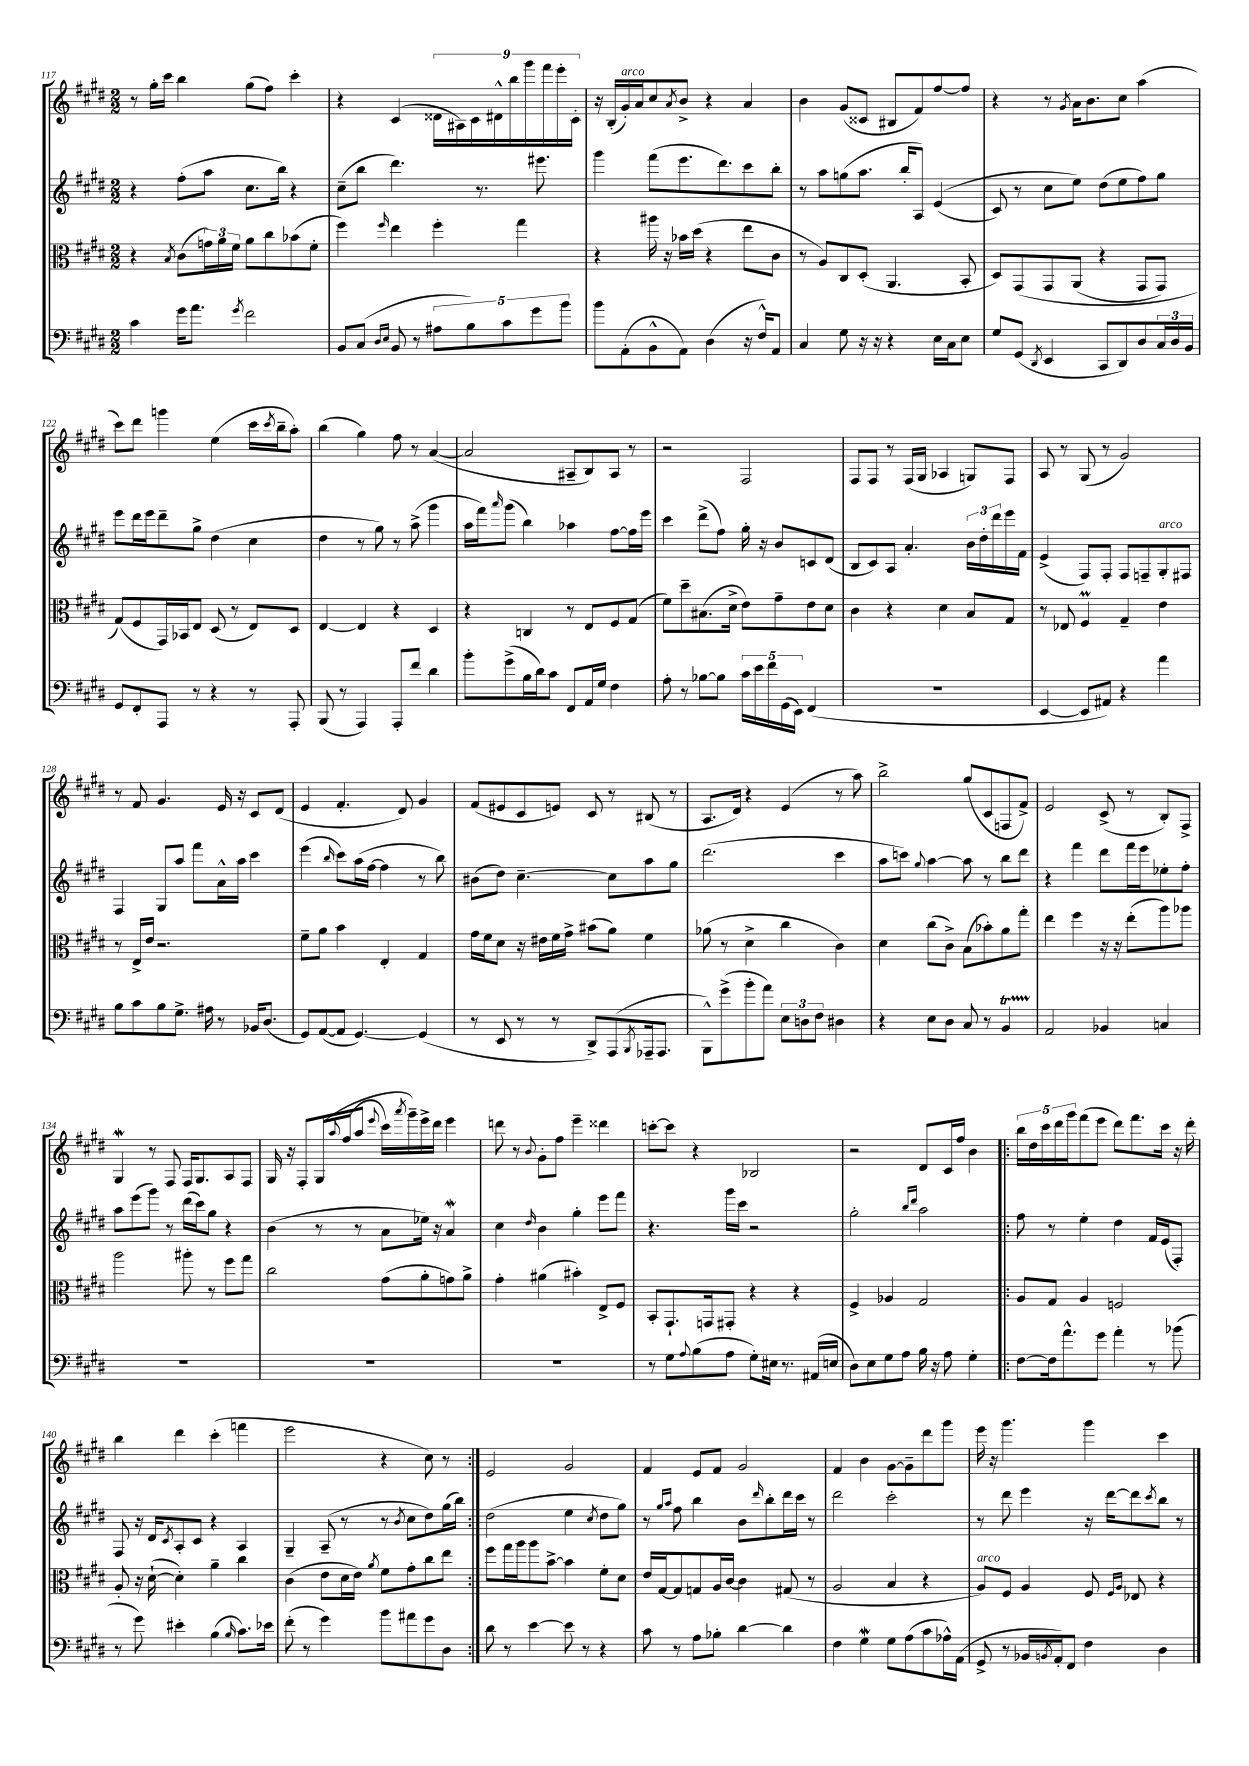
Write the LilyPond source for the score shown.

<<
\new StaffGroup <<
\new Staff = "s0" {
    \clef treble \key e \major \numericTimeSignature \time 2/2
    r8 gis''16-. cis'''16 b''4 gis''8( fis''8) cis'''4-. |
    r4 cis'4( \tuplet 9/8 { disis'16 ais16) cis'16 dis'16-^ b''16 gis'''16 fis'''16 e'''16-. cis'16-. } |
    r16 b16-.( gis'16-.^\markup { \italic "arco" }) a'16 cis''8 \acciaccatura { a'8 } b'8-> r4 a'4 |
    b'4 gis'8( cisis'8 bis8 fis'8) fis''8~ fis''8 |
    r4 r8 \acciaccatura { gis'8 } a'16 b'8. cis''8 a''4( |
    cis'''8) dis'''8 g'''4 e''4( cis'''16 \acciaccatura { cis'''8 } b''16-- a''8-.) |
    b''4( gis''4) fis''8 r8 a'4~( |
    a'2 ais8-- b8) ais8 r8 |
    r2 fis2 |
    fis8 fis8 r8 fis16( gis16 aes4 g8) fis8 |
    a8 r8 gis8( r8 gis'2) |
    r8 fis'8 gis'4. e'16 r16 cis'8 dis'8( |
    e'4 fis'4.-. dis'8) gis'4 |
    fis'8( eis'8 cis'8 e'8) cis'8 r8 bis8( r8 |
    a8. dis'16) r4 e'4( r8 a''8) |
    b''2-> gis''8( cis'8 f8 fis'8->) |
    e'2 cis'8->( r8 b8-.) fis8-> |
    gis4\mordent r8 fis8 fis16 gis8. a8 fis8 |
    gis16 r16 fis8-. gis16\( \appoggiatura { a''8 } fis''16( a''8 \appoggiatura { e'''8 } cis'''16) \acciaccatura { a'''8 } gis'''16--\) e'''16-> dis'''16 e'''4 |
    d'''8 r8 \appoggiatura { b'8 } gis'8-. fis''8 e'''4-- disis'''4 |
    c'''8~-. c'''8 r4 bes2 |
    r2 dis'8 cis'16 fis''16 b'4 |
    \repeat volta 2 { \tuplet 5/4 { b''16 dis''16 cis'''16 dis'''16 gis'''16 } fis'''8( e'''8 dis'''8) fis'''8. cis'''16 r16 dis'''16-. |
    b''4 dis'''4 cis'''4-.( f'''4 |
    e'''2 r4 cis''8) r8 | }
    e'2 gis'2 |
    fis'4 e'8 fis'8 gis'2 |
    fis'4 b'4 gis'8~ gis'8-- dis'''8 gis'''8 |
    e'''16 r16 gis'''4. gis'''4 cis'''4 \bar "|." |
}
\new Staff = "s1" {
    \clef treble \key e \major \numericTimeSignature \time 2/2
    r4 fis''8-.( a''8 cis''8. b''16) r4 |
    cis''8--( b''8 dis'''4.) r8. eis'''8. |
    gis'''4 fis'''8( e'''8. dis'''8.) cis'''8 b''8-. |
    r8 a''8 g''8( a''8. b''16-. a8) e'4(\( |
    cis'8) r8 cis''8 e''8\) dis''8( e''8 fis''8) gis''8 |
    e'''8 dis'''16 e'''16 dis'''8-- gis''8-> dis''4( cis''4 |
    dis''4 r8 gis''8) r8 a''8->( gis'''4 |
    a''16 fis'''16) \grace { a'''16 } gis'''8( b''4) aes''4 fis''8~ fis''16 e'''16 |
    cis'''4 dis'''8->( fis''8) gis''16-. r16 b'8 c'8 dis'8( |
    b8 cis'8) a8 a'4.-. \tuplet 3/2 { b'16 dis''16-. dis'''16 } e'''16 fis'16 |
    e'4->( fis8) fis8-. fis8 f8-- gis8-.^\markup { \italic "arco" } fis8 |
    fis4 gis8 a''8 fis'''8 a'16-^ a''16 cis'''4 |
    e'''4( \grace { b''16 } cis'''8) a''16( fis''16~ fis''4 r8 b''8) |
    bis'8( dis''8) cis''4.~-- cis''8 a''8 gis''8 |
    dis'''2.( cis'''4 |
    a''8 c'''8) \appoggiatura { gis''8 } a''4~ a''8 r8 b''8 dis'''8 |
    r4 fis'''4 dis'''8 fis'''16 e'''16 ees''8-. fis''8-. |
    a''8 e'''8( gis'''8) r8 dis'''16( cis'''16) gis''8 r4 |
    b'4( r8 r8 a'8 ees''16) r16 a'4\mordent |
    cis''4 \grace { dis''16 } b'4 gis''4-. e'''8 fis'''8 |
    r4. gis'''16 cis'''16 r2 |
    gis''2-. \grace { b''16 dis'''16 } a''2 |
    \repeat volta 2 { fis''8 r8 e''4-. dis''4 fis'16 e'16( fis8-.) |
    fis8 r16 dis'16 \acciaccatura { cis'8 } a8-. cis'8 r4 a4 |
    gis4-- a8--( r8 r8 \acciaccatura { b'8 } cis''8 dis''8) gis''16( b''16) | }
    dis''2( e''4 \acciaccatura { cis''8 } dis''8 gis''8) |
    r8 \grace { gis''16 a''16 } fis''8 b''4 b'8 \grace { dis'''16 } b''8-. dis'''16 cis'''16 r8 |
    dis'''2 cis'''2-. |
    r8 dis'''8 e'''4 r16 dis'''16~ dis'''8 \acciaccatura { cis'''8 } b''8 r8 \bar "|." |
}
\new Staff = "s2" {
    \clef alto \key e \major \numericTimeSignature \time 2/2
    r4 \acciaccatura { b8 } cis'8( \tuplet 3/2 { g'16) a'16 fis'16 } a'8 cis''8 bes'8( fis'8-. |
    fis''4) \grace { fis''16 } e''4 fis''4-. gis''4 |
    r4 ais''16 r16 bes'16 dis''16( r4 e''8 cis'8 |
    r8 a8) cis8 dis8-.( a,4. b,8-. |
    dis8) gis,8\( gis,8 a,8( r4 gis,8 gis,8) |
    gis8(\) fis8 gis,16) bes,16 e8 dis8( r8 e8) dis8 |
    e4~ e4 r4 dis4 |
    r4 c4 r8 e8 fis8 gis8( |
    fis'8) dis''8-- bis8.( dis'16-> e'8) gis'8-- e'8 dis'8 |
    cis'4 r4 dis'4 b8 gis8 |
    r8 ees8 fis4\prall gis4-- e'4 |
    r8 e16-> e'16 r2. |
    fis'8-- a'8 b'4 e4-. gis4 |
    gis'16 fis'16 dis'8 r16 eis'16 fis'16 gis'16-> bis'8( a'8) fis'4 |
    aes'8( r8 dis'4-> cis''4 cis'4) |
    dis'4 cis''8( cis'8->) b8( bes'8-.) a'8 gis''8-. |
    e''4 fis''4 r16 r16 e''8-.( a''8) aes''8 |
    a''2 ais''8-. r8 fis''8 gis''8 |
    cis''2 gis'8( a'8-. g'8) a'8-> |
    gis'4-. ais'4( bis'4-.) e8-> fis8 |
    b,8-. gis,8.-! g,16 gis,8-. r4 r4 |
    fis4-> aes4 gis2 |
    \repeat volta 2 { a8 gis8 a4 f2 |
    a8-. r16 dis'16~-!( dis'4-.) a'4-- cis''4 |
    cis'4( e'8 dis'16 e'16) \acciaccatura { a'8 } fis'8 gis'8-. cis''8 e''8 | }
    fis''8 gis''16 a''16 a''8 b'8~-> b'4 fis'8-. dis'8 |
    e'16 gis16~ gis8 g8 a16 cis'16~ cis'4 gis8( r8 |
    a2 b4 r4 |
    a8^\markup { \italic "arco" }) fis8 a4 fis8 \grace { fis16 a16 } ees8 r4 \bar "|." |
}
\new Staff = "s3" {
    \clef bass \key e \major \numericTimeSignature \time 2/2
    cis'4 gis'16 a'8. \acciaccatura { gis'8 } fis'2 |
    b,8 cis8( \grace { dis16 e16 } b,8 r8 \tuplet 5/4 { ais8 b8) cis'8 gis'8 b'8 } |
    b'8 a,8-.( b,8-^ a,8) dis4( r16 fis16-^) a,8 |
    cis4 gis8 r16 r16 r4 e16 cis16 e8 |
    gis8 gis,8( \acciaccatura { dis,8 } e,4 cis,8 dis,8) dis8 \tuplet 3/2 { cis16 dis16 b,16 } |
    gis,8 fis,8-. a,,8 r8 r4 r8 a,,8-. |
    b,,8( r8 a,,4) a,,8-. fis'8 dis'4 |
    b'8-. gis'8->( b16 dis'16) cis'8 fis,8 a,16 gis16 fis4 |
    a8-. r8 bes8~ bes8 \tuplet 5/4 { cis'16 e'16 fis'16 gis,16( e,16) } fis,4( |
    R1 |
    e,4~ e,8 ais,8) r4 a'4 |
    b8 cis'8 b8 gis8.-> ais16 r8 bes,16 dis8.( |
    gis,8) a,8~( a,8 gis,4.~) gis,4( |
    r8 e,8 r8 r8 dis,8->) a,,8( \acciaccatura { b,,8 } aes,,16-- aes,,8. |
    b,,8-^) gis'8->( b'8-. a'8) \tuplet 3/2 { e8 d8 fis8 } dis4 |
    r4 e8 dis8 cis8 r8 b,4\startTrillSpan |
    a,2\stopTrillSpan bes,4 c4 |
    R1 |
    R1 |
    R1 |
    r8 gis8 \appoggiatura { a8 } b8( a8 gis8-.) eis16 r8. ais,16( e16 |
    dis8) e8 gis8 a8 b16 r16 a8 gis4-. |
    \repeat volta 2 { fis8~ fis16 a'8.-^ gis'8 a'4-. r8 bes'8( |
    r8 gis'8) eis'4-. b4( \grace { b16 } cis'8.) ees'16 |
    fis'8-.( r8 gis'4) b'8 ais'8 gis'8 dis8 | }
    dis'8 r8 e'4~ e'8 r8 r4 |
    cis'8 r8 a8 bes8-. dis'4~ dis'4 |
    fis4 gis4\mordent gis8 a8( cis'8 aes16-^) a,16( |
    gis,8-> r8 bes,16 \acciaccatura { b,8 } a,16-.) fis,8 fis4 dis4 \bar "|." |
}
>>
>>
\layout { \context { \Score currentBarNumber = #117 } }
